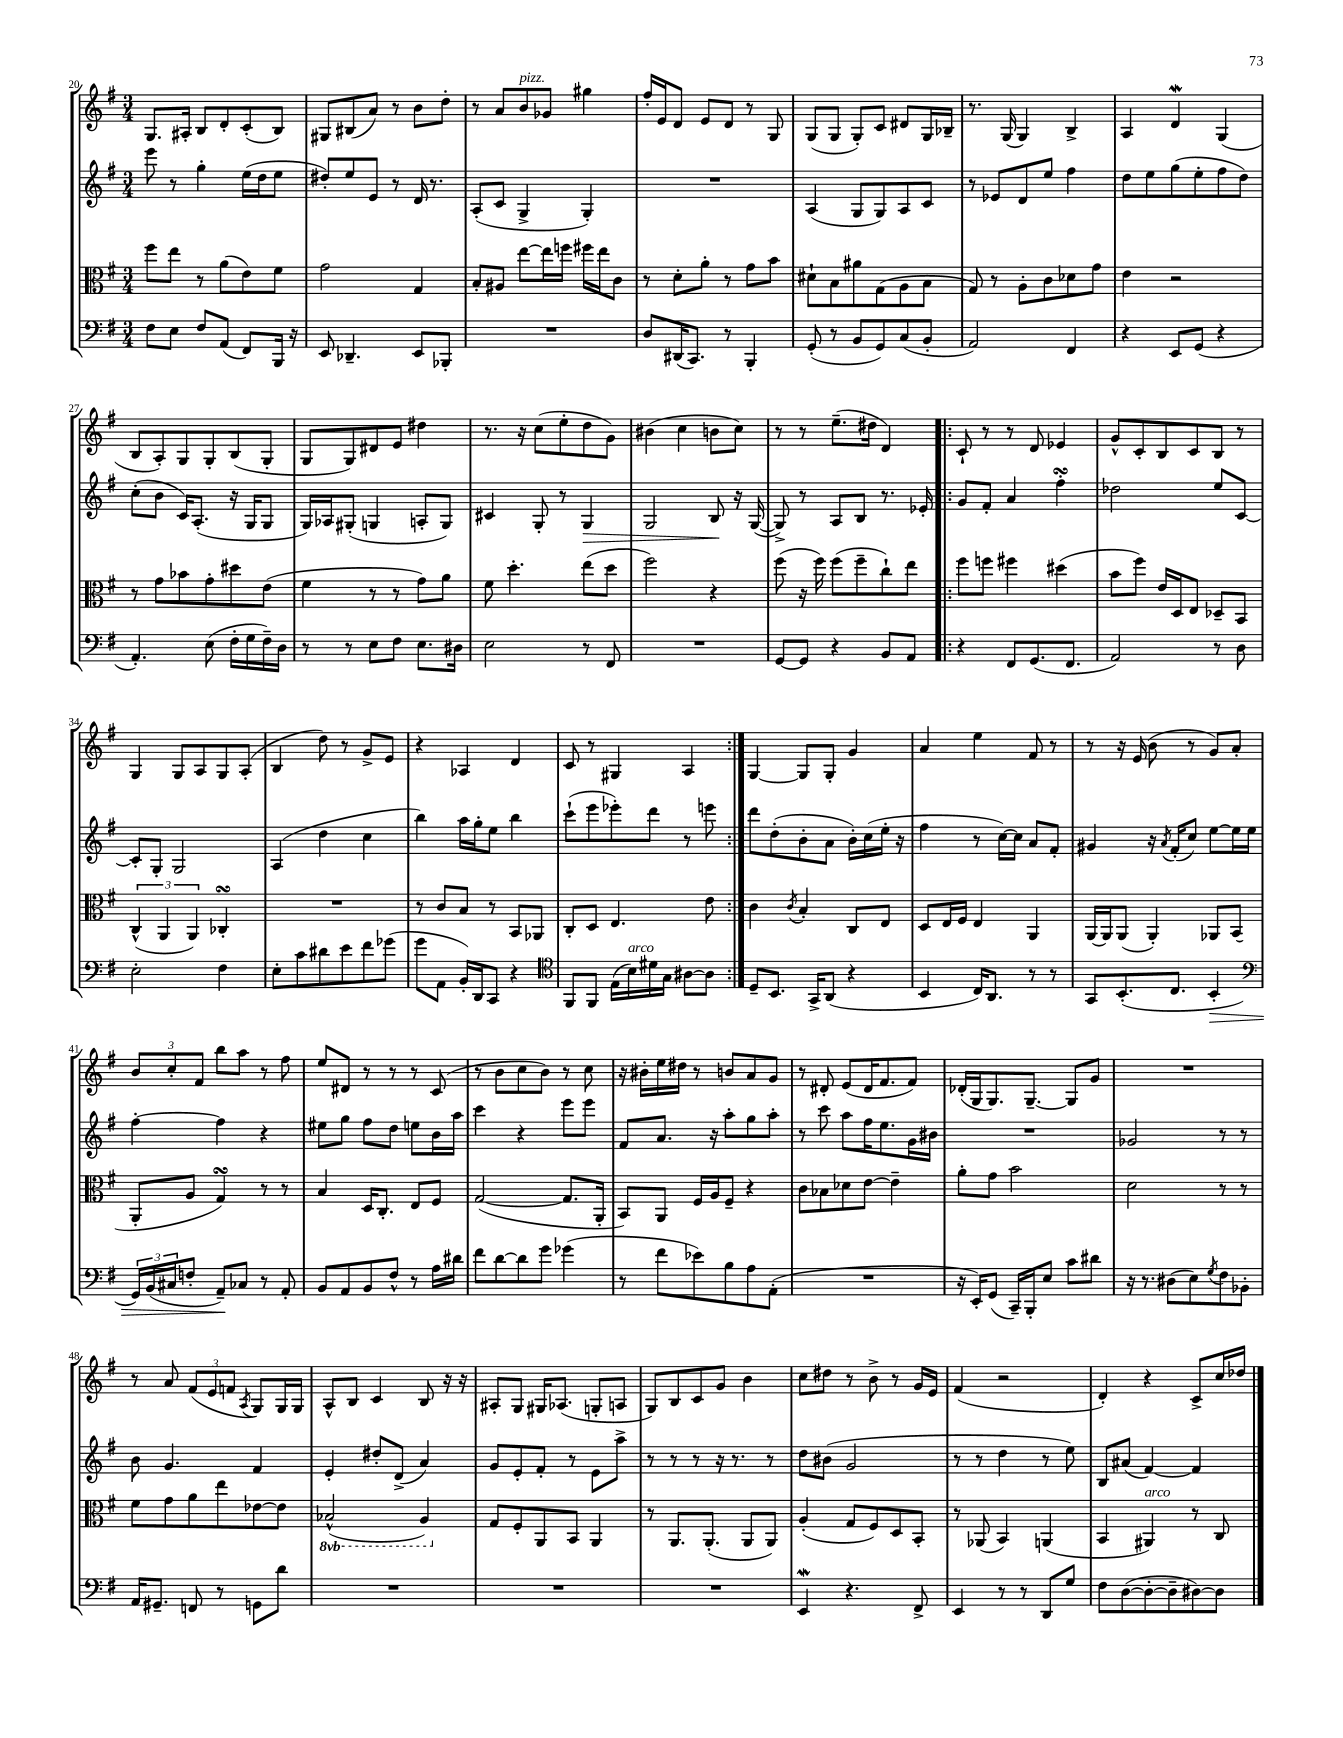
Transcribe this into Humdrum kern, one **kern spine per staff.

**kern	**kern	**kern	**kern
*staff4	*staff3	*staff2	*staff1
*clefF4	*clefC3	*clefG2	*clefG2
*k[f#]	*k[f#]	*k[f#]	*k[f#]
*M3/4	*M3/4	*M3/4	*M3/4
8F#	8ff#	8eee	8.G
8E	8ee	8r	.
.	.	.	16A#'
8F#	8r	4gg'	8B
(8AA	(8a	.	8d'
8FF#)	8e)	(16ee	(8c'
.	.	16dd	.
16BBB	8f#	8ee	8B)
16r	.	.	.
=	=	=	=
8EE	2g	8dd#')	8G#
4.DD-~	.	8ee	(8B#
.	.	8e	8a)
.	.	8r	8r
8EE	4G	16d	8b
.	.	8.r	.
8BBB-'	.	.	8dd'
=	=	=	=
2.r	8B'	(8A'	8r
.	8A#	8c	8a
.	[8ee	4G^	8b
.	16ee]	.	8g-
.	16ff	.	.
.	16ff#	4G')	4gg#
.	16ee	.	.
.	8c	.	.
=	=	=	=
8D	8r	2.r	16ff#'
.	.	.	16e
(16DD#	8d'	.	8d
8.CC)	.	.	.
.	8a'	.	8e
8r	8r	.	8d
4BBB'	8g	.	8r
.	8b	.	8G
=	=	=	=
(8GG'	8d#`	(4A	(8G
8r	8B	.	8G
8BB	8a#	8G	8G')
8GG)	(8G	8G)	8c
(8C	8A	8A	8d#
8BB'	8B	8c	16G
.	.	.	16B-~
=	=	=	=
2AA)	8G)	8r	8.r
.	8r	8e-	.
.	.	.	(16G
.	8A'	8d	4G)
.	8c	8ee	.
4FF#	8d-	4ff#	4B^
.	8g	.	.
=	=	=	=
4r	4e	8dd	4A
.	.	8ee	.
8EE	2r	(8gg	4d
(8GG	.	8ee'	.
4r	.	8ff#	(4G
.	.	8dd)	.
=	=	=	=
4.AA')	8r	(8cc'	8B
.	8g	8b	8A')
.	8b-	16c)	8G
.	.	(8.A'	.
(8E	8g'	.	8G'
16F#'	8dd#	16r	(8B
16G	.	16G	.
16F#~)	(8e	8G	8G'
16D	.	.	.
=	=	=	=
8r	4f#	16G)	8G
.	.	16A-	.
8r	.	(8G#'	8G)
8E	8r	4G	8d#
8F#	8r	.	8e
8.E	8g)	8A'	4dd#
.	8a	8G)	.
16D#	.	.	.
=	=	=	=
2E	8f#	4c#	8.r
.	4.dd'	.	.
.	.	.	16r
.	.	8G'	(8cc
.	.	8r	8ee'
8r	(8ee	4G	8dd
8FF#	8dd	.	8g)
=	=	=	=
2.r	2ff#)	2G	(4b#
.	.	.	4cc
.	4r	8B	8b
.	.	16r	8cc)
.	.	([16G	.
=	=	=	=
[8GG	(8ff#	8G^])	8r
8GG]	16r	8r	8r
.	16ff#)	.	.
4r	(8ff#	8A	(8.ee~
.	8ff#~	8B	.
.	.	.	16dd#
8BB	8cc`)	8.r	4d)
8AA	8ee	.	.
.	.	16e-'	.
=!|:	=!|:	=!|:	=!|:
4r	8ff#	8g	8c`
.	8ff	8f#'	8r
8FF#	4ff#	4a	8r
(8.GG	.	.	8d
.	(4dd#	4ff#'	4e-
8.FF#	.	.	.
=	=	=	=
2AA)	8b	2dd-	8g^^
.	8ff#)	.	8c'
.	16e	.	8B
.	16D	.	.
.	8E	.	8c
8r	8D-~	8ee	8B
8D	8BB	[8c	8r
=	=	=	=
2E'	(6C^^	8c']	4G
.	.	8G'	.
.	6AA	.	.
.	.	2G	8G
.	6AA)	.	.
.	.	.	8A
4F#	4C-'	.	8G
.	.	.	(8A'
=	=	=	=
8E'	2.r	(4A	4B
8c	.	.	.
8d#	.	4dd	8dd)
8e	.	.	8r
8f#	.	4cc	8g^
(8g-	.	.	8e
=	=	=	=
8g	8r	4bb)	4r
8AA	8c	.	.
16BB')	8B	16aa	4A-
16DD	.	16gg'	.
8CC	8r	8ee	.
4r	8BB	4bb	4d
.	8AA-	.	.
=	=	=	=
*clefC4	*	*	*
8FF#	8C'	(8ccc`	8c
8FF#	8D	8eee	8r
(16E	4.E	8eee-')	4G#
16B)	.	.	.
16d#	.	8ddd	.
16G	.	.	.
[8A#	.	8r	4A
8A#]	8e	8eee	.
=:|!	=:|!	=:|!	=:|!
8D~	4c	8ddd	[4G
8.BB	.	(8dd'	.
.	8qc	.	.
.	4B'	8b'	8G]
16GG^	.	.	.
(8AA	.	8a	8G'
4r	8C	16b')	4g
.	.	(16cc	.
.	8E	16ee'	.
.	.	16r	.
=	=	=	=
4BB	8D	4ff#	4a
.	16E	.	.
.	16F#	.	.
16C)	4E	8r	4ee
8.AA	.	.	.
.	.	[16cc)	.
.	.	16cc]	.
8r	4AA	8a	8f#
8r	.	8f#'	8r
=	=	=	=
8GG	[16AA	4g#	8r
.	16AA]	.	.
(8.BB'	(8AA	.	16r
.	.	.	(16e
.	4AA')	16r	8b
.	.	8qa	.
8.C	.	(16f#'	.
.	.	8cc)	8r
4BB'	8AA-	[8ee	8g)
.	(8BB	16ee]	8a'
.	.	16ee	.
=	=	=	=
*clefF4	*	*	*
24GG)	8AA'	[4ff#'	12b
(24BB	.	.	.
24C#	.	.	12cc'
8F'	8A	.	.
.	.	.	12f#
8AA~)	4G)	4ff#]	8bb
8C-	.	.	8aa
8r	8r	4r	8r
8AA'	8r	.	8ff#
=	=	=	=
8BB	4B	8ee#	8ee
8AA	.	8gg	8d#
8BB	16D	8ff#	8r
.	8.C'	.	.
8F#^^	.	8dd	8r
8r	8E	8ee	8r
16A	8F#	16b	(8c
16d#	.	16aa	.
=	=	=	=
8f#	([2G	4ccc	8r
[8d	.	.	8b
8d]	.	4r	8cc
8g	.	.	8b)
(4g-	8.G]	8eee	8r
.	.	8eee	8cc
.	16AA'	.	.
=	=	=	=
8r	8BB)	8f#	16r
.	.	.	16b#'
8f#	8AA	8.a	16ee
.	.	.	16dd#
8e-)	16F#	.	8r
.	16A	16r	.
8B	8F#~	8aa'	8b
8A	4r	8gg	8a
(8AA'	.	8aa'	8g
=	=	=	=
2.r	8c	8r	8r
.	8B-	8ccc	8d#'
.	8d-	8aa	(8e
.	[8e	16ff#	16d#
.	.	8.ee	8.f#
.	4e~]	.	.
.	.	16g	8f#)
.	.	16b#	.
=	=	=	=
16r	8a'	2.r	(16d-'
16EE')	.	.	16G
(8GG	8g	.	8.G)
16CC~)	2b	.	.
16BBB'	.	.	[8.G~
8E	.	.	.
8c	.	.	8G]
8d#	.	.	8g
=	=	=	=
16r	2d	2g-	2.r
8.r	.	.	.
(8D#	.	.	.
8E)	.	.	.
8qG	.	.	.
8F#	8r	8r	.
8BB-'	8r	8r	.
=	=	=	=
16AA	8f#	8b	8r
8.GG#~	.	.	.
.	8g	4.g	8a
8FF	8a	.	(12f#
.	.	.	12e
8r	8ee	.	.
.	.	.	12f
.	.	.	8qA
8GG	[8e-	4f#	8G)
8d	8e-]	.	16G
.	.	.	16G
=	=	=	=
2.r	(2BB-^^	4e'	8A^^
.	.	.	8B
.	.	8dd#'	4c
.	.	(8d^	.
.	4AA)	4a)	8B
.	.	.	16r
.	.	.	16r
=	=	=	=
2.r	8G	8g	8A#'
.	8F#'	8e'	8G
.	8AA	8f#'	16G#
.	.	.	(8.A-
.	8BB	8r	.
.	4AA	8e	8G'
.	.	8aa^	8A
=	=	=	=
2.r	8r	8r	8G)
.	8.AA	8r	8B
.	.	8r	8c
.	(8.AA'	.	.
.	.	16r	8g
.	.	8.r	.
.	8AA	.	4b
.	8AA)	8r	.
=	=	=	=
4EE	(4A'	8dd	8cc
.	.	(8b#	8dd#
4.r	8G	2g	8r
.	8F#)	.	8b^
.	8D	.	8r
8FF#^	8BB'	.	16g
.	.	.	16e
=	=	=	=
4EE	8r	8r	(4f#
.	(8AA-	8r	.
8r	4BB)	4dd	2r
8r	.	.	.
8DD	(4AA	8r	.
8G	.	8ee)	.
=	=	=	=
8F#	4BB	8B	4d')
([8D	.	(8a#	.
8D'_	4AA#)	[4f#)	4r
8D~]	.	.	.
[8D#)	8r	4f#]	8c^
8D#]	8C	.	16cc
.	.	.	16dd-
==	==	==	==
*-	*-	*-	*-
